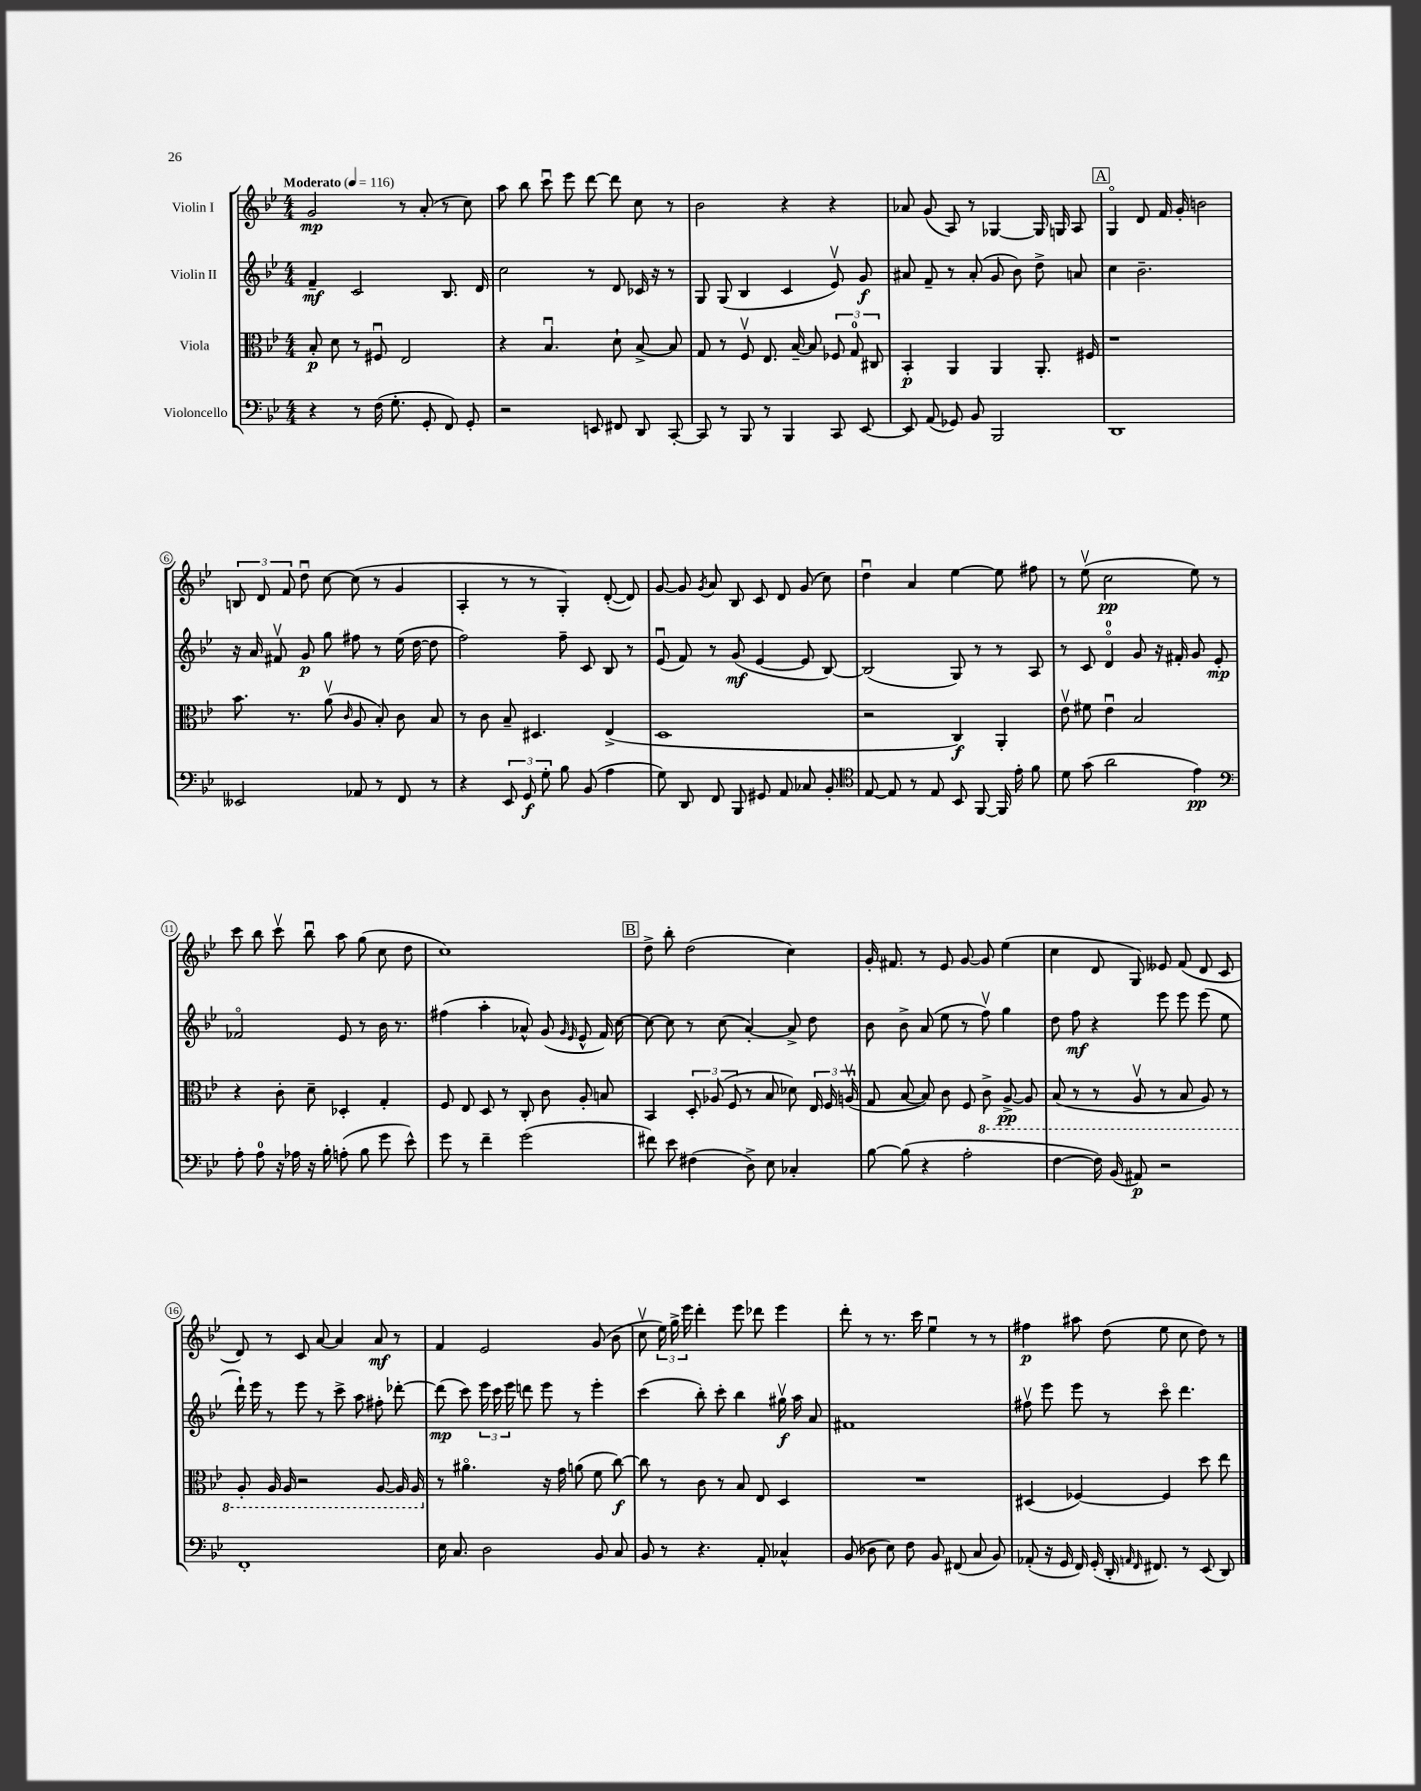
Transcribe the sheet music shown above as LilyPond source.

<<
\new StaffGroup <<
\new Staff = "s0" \with { instrumentName = "Violin I" } {
    \clef treble \key bes \major \numericTimeSignature \time 4/4 \tempo "Moderato" 4 = 116
    \autoBeamOff g'2\mp r8 a'8-.( r8 c''8) |
    a''8 bes''8 c'''8\downbow ees'''8 d'''8~ d'''8 c''8 r8 |
    bes'2 r4 r4 |
    aes'8 g'8( a8) r8 ges4~ ges16 g16 a8 |
    \mark \markup { \box "A" } g4\flageolet d'8 f'16 g'16-. b'2 |
    \tuplet 3/2 { b8 d'8 f'8 } d''8\downbow c''8~ c''8( r8 g'4 |
    a4-. r8 r8 g4-.) d'8~-.( d'8) |
    g'8~ g'8 \acciaccatura { g'8 } a'8 bes8 c'8 d'8 g'8( c''8) |
    d''4\downbow a'4 ees''4~ ees''8 fis''8 |
    r8 ees''8\upbow( c''2\pp ees''8) r8 |
    c'''8 bes''8 c'''8\upbow bes''8\downbow a''8 g''8( c''8 d''8 |
    c''1) |
    \mark \markup { \box "B" } d''8-> bes''8-. d''2( c''4) |
    g'16-. fis'8. r8 ees'8 g'8~ g'8 ees''4( |
    c''4 d'8 g8) eeses'8 f'8( d'8 c'8 |
    d'8) r8 c'8 a'8~ a'4 a'8\mf r8 |
    f'4 ees'2 g'8( bes'8 |
    c''8\upbow \tuplet 3/2 { ees''16) g''16-> ees'''16 } d'''4-. ees'''8 des'''8 ees'''4 |
    d'''8-. r8 r8. c'''16 ees''4\downbow r8 r8 |
    fis''4\p ais''8 d''8( ees''8 c''8 d''8) r8 \bar "|." |
}
\new Staff = "s1" \with { instrumentName = "Violin II" } {
    \clef treble \key bes \major \numericTimeSignature \time 4/4
    \autoBeamOff f'4--\mf c'2 bes8. d'16 |
    c''2 r8 d'8 ces'16 r16 r8 |
    g8 g8( bes4 c'4 ees'8\upbow) g'8\f |
    ais'8 f'8-- r8 ais'8-.( g'8 bes'8) d''8-> a'8 |
    \mark \markup { \box "A" } c''4 bes'2.-- |
    r16 a'16 fis'8\upbow g'8\p g''8 fis''8 r8 ees''16( d''16~ d''8 |
    f''2) f''8-- c'8 bes8 r8 |
    ees'8\downbow( f'8) r8 g'8\mf( ees'4~ ees'8 bes8~) |
    bes2( g8) r8 r8 a8 |
    r8 c'8 d'4-0\flageolet g'8 r16 fis'16-. g'8 ees'8-.\mp |
    fes'2\flageolet ees'8 r8 bes'16 r8. |
    fis''4( a''4-. aes'8-^) g'8( \grace { g'16 ees'16 } ees'8-^ f'16) c''16~ |
    \mark \markup { \box "B" } c''8~ c''8 r8 c''8( a'4~-.) a'8-> d''8 |
    bes'8 bes'8-> a'8( ees''8 r8 f''8\upbow) g''4 |
    d''8 f''8\mf r4 ees'''8 ees'''8 ees'''8( ees''8 |
    d'''16-!) ees'''16 r8 ees'''8 r8 c'''8-> a''8 fis''8-. des'''8~-. |
    des'''8\mp( c'''8) \tuplet 3/2 { ees'''16 c'''16 ees'''16 } d'''8 ees'''8 r8 ees'''4-. |
    c'''4( bes''8-.) c'''8-. bes''4 gis''16\upbow\f a''16 a'8 |
    fis'1 |
    fis''8\upbow ees'''8 ees'''8 r8 c'''8\flageolet d'''4. \bar "|." |
}
\new Staff = "s2" \with { instrumentName = "Viola" } {
    \clef alto \key bes \major \numericTimeSignature \time 4/4
    \autoBeamOff bes8-.\p d'8 r8 fis8\downbow ees2 |
    r4 bes4.\downbow d'8-! bes8~-> bes8 |
    g8 r8 f8\upbow ees8. bes16~-- bes8 \tuplet 3/2 { fes8 g8-0 cis8 } |
    bes,4-.\p a,4 a,4 a,8.-. fis16 |
    \mark \markup { \box "A" } r1 |
    bes'8. r8. a'8\upbow( \grace { c'16 } a8 bes8-.) c'8 bes8 |
    r8 c'8 bes8-- dis4. ees4->( |
    d1 |
    r2 c4\f) a,4-. |
    ees'8\upbow fis'8 ees'4\downbow bes2 |
    r4 c'8-. d'8-- des4-. g4-. |
    f8 ees8 d8 r8 c8-. c'8 a8-. b8 |
    \mark \markup { \box "B" } bes,4 \tuplet 3/2 { d8-. aes8( f8 } r8 bes8 des'8) \tuplet 3/2 { ees16 f16 a16\upbow( } |
    g8 bes8~ bes8) c'8 f8 \ottava #-1 c8-> a,8~->\pp a,8 |
    bes,8( r8 r8 a,8\upbow r8 bes,8 a,8) r8 |
    a,8-. a,16 a,16 r2 a,8~ a,16 a,16 \ottava #0 |
    r8 ais'4.\flageolet r16 g'16 a'8( f'8 c''8~\f) |
    c''8 r8 c'8 r8 bes8 ees8 d4 |
    R1 |
    dis4( fes4~) fes4 d''8 ees''8 \bar "|." |
}
\new Staff = "s3" \with { instrumentName = "Violoncello" } {
    \clef bass \key bes \major \numericTimeSignature \time 4/4
    \autoBeamOff r4 r8 f16( g8.-. g,8-. f,8) g,8-. |
    r2 e,8 fis,8 d,8 c,8~-. |
    c,8 r8 bes,,8 r8 bes,,4 c,8 ees,8~ |
    ees,8 a,8( ges,8) bes,8 bes,,2 |
    \mark \markup { \box "A" } d,1 |
    eeses,2 aes,8 r8 f,8 r8 |
    r4 \tuplet 3/2 { ees,8 g,8\f g8-. } bes8 bes,8( a4 |
    g8) d,8 f,8 bes,,8 gis,8 a,8 ces8 bes,8-. |
    \clef tenor ees8~ ees8 r8 ees8 bes,8 f,8~ f,16 ees'16-. f'8 |
    d'8 g'8( a'2 ees'4\pp) |
    \clef bass a8-. a8-0 r16 aes16 r16 bes16-. a8-.( bes8 g'8 ees'8-^) |
    g'8 r8 f'4-- g'2( |
    \mark \markup { \box "B" } fis'8) ees'8 fis4( d8->) ees8 ces4-. |
    bes8~ bes8( r4 a2-. |
    f4~ f16) bes,16( ais,8\p) r2 |
    f,1-. |
    ees16 c8. d2 bes,8 c8 |
    bes,8 r8 r4. a,8-. ces4-^ |
    bes,8( des8 ees8) f8 bes,8 fis,8( c8 bes,8) |
    aes,8-.( r16 g,16 f,16) g,16-.( d,16-. \grace { a,16 f,16 } fis,8.) r8 ees,8( d,8) \bar "|." |
}
>>
>>
\layout { \context { \Score \override BarNumber.stencil = #(make-stencil-circler 0.1 0.3 ly:text-interface::print) } }
